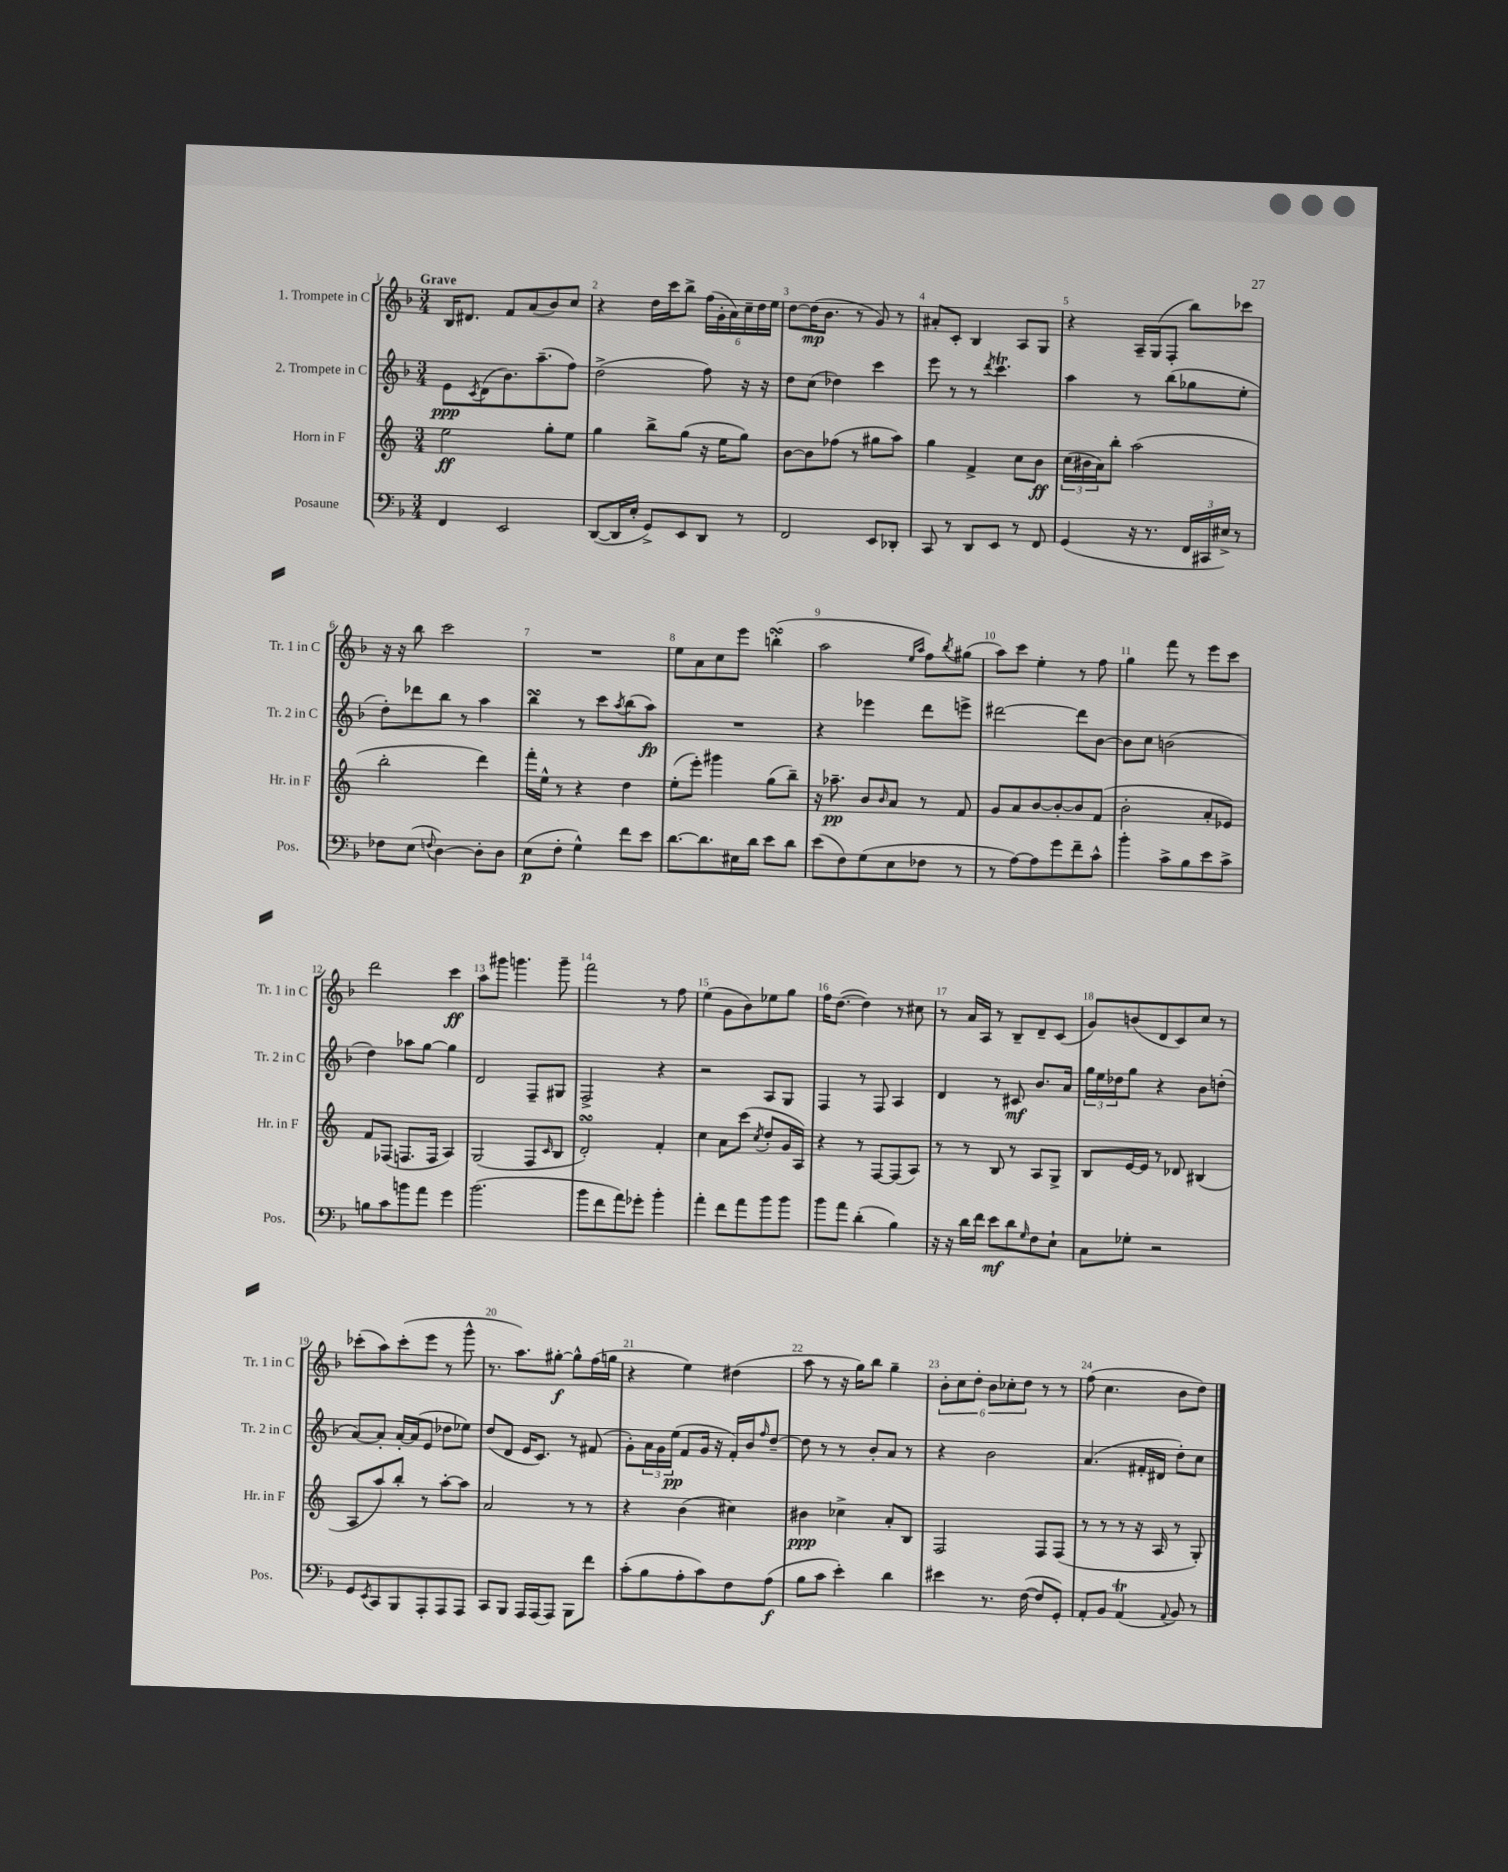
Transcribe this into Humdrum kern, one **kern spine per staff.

**kern	**dynam	**kern	**dynam	**kern	**dynam	**kern	**dynam
*part4	*part4	*part3	*part3	*part2	*part2	*part1	*part1
*staff4	*staff4	*staff3	*staff3	*staff2	*staff2	*staff1	*staff1
*I"Posaune	*	*I"Horn in F	*	*I"2. Trompete in C	*	*I"1. Trompete in C	*
*I'Pos.	*	*I'Hr. in F	*	*I'Tr. 2 in C	*	*I'Tr. 1 in C	*
*clefF4	*	*clefG2	*	*clefG2	*	*clefG2	*
*k[b-]	*	*k[]	*	*k[b-]	*	*k[b-]	*
*M3/4	*	*M3/4	*	*M3/4	*	*M3/4	*
=1	=1	=1	=1	=1	=1	=1	=1
!	!	!	!	!	!	!LO:TX:a:B:t=Grave	!
4FF/	.	2ee\	ff	8e\L	ppp	16B-/KL	.
.	.	.	.	.	.	8.d#X/J	.
.	.	.	.	8qc/	.	.	.
.	.	.	.	(8d\	.	.	.
2EE/	.	.	.	8.b-\)	.	8f/L	.
.	.	.	.	.	.	(8a/	.
.	.	.	.	(8.aa~\	.	.	.
.	.	8gg'\L	.	.	.	8b-/)	.
.	.	8ee\J	.	8ff\J)	.	8cc/J	.
=2	=2	=2	=2	=2	=2	=2	=2
([8DD/L	.	4gg\	.	(2dd^\	.	4r	.
16DD/L]	.	.	.	.	.	.	.
16E'/JJ	.	.	.	.	.	.	.
8GG^/L)	.	8bb^\L	.	.	.	16dd\LL	.
.	.	.	.	.	.	16ccc\J	.
8EE/	.	(8gg\J	.	.	.	8bb-^\J	.
8DD/J	.	16r	.	8ff\)	.	(24ff\LL	.
.	.	.	.	.	.	24g'\	.
.	.	16ee\KL	.	.	.	.	.
.	.	.	.	.	.	24a\)	.
8r	.	8gg\J)	.	16r	.	24cc~\	.
.	.	.	.	.	.	24dd\	.
.	.	.	.	16r	.	.	.
.	.	.	.	.	.	24ee\JJ	.
=3	=3	=3	=3	=3	=3	=3	=3
2FF/	.	[8b\L	.	8dd\L	.	[8dd\L	.
.	.	8b\]	.	(8cc\J	.	(16dd\K]	mp
.	.	.	.	.	.	8.b-\J	.
.	.	(8ff-X\J	.	4dd-X\)	.	.	.
.	.	8r	.	.	.	8r	.
8EE/L	.	8gg#X\L	.	4ccc\	.	8g/)	.
8DD-X'/J	.	8aa\J)	.	.	.	8r	.
=4	=4	=4	=4	=4	=4	=4	=4
8CC/	.	4gg\	.	8eee\	.	8a#X'/L	.
8r	.	.	.	8r	.	8c'/J	.
8DD/L	.	4f^/	.	8r	.	4B-/	.
.	.	.	.	8qddd/	.	.	.
8EE/J	.	.	.	4.cccT\	.	.	.
8r	.	8cc\L	.	.	.	8A/L	.
8FF/	.	8b\J	ff	.	.	8G/J	.
=5	=5	=5	=5	=5	=5	=5	=5
(4GG/	.	(24cc\LL	.	4aa\	.	4r	.
.	.	24b#X\	.	.	.	.	.
.	.	24a\J)	.	.	.	.	.
.	.	8bb'\J	.	.	.	.	.
16r	.	(2aa\	.	8r	.	16A~/LL	.
8.r	.	.	.	.	.	(16G/J	.
.	.	.	.	(8bb-\L	.	8F'/J	.
24FF/LL	.	.	.	8gg-X\	.	8bb-\L)	.
24CC#X/	.	.	.	.	.	.	.
24E#X^/JJ)	.	.	.	.	.	.	.
8r	.	.	.	8ee'\J	.	8ccc-X\J	.
!!LO:LB:g=z
=6	=6	=6	=6	=6	=6	=6	=6
8F-X\L	.	2bb'\	.	8dd'\L)	.	16r	.
.	.	.	.	.	.	16r	.
(8E\J	.	.	.	8ddd-X\	.	8bb-\	.
8qqFn/	.	.	.	.	.	.	.
[4D\)	.	.	.	8bb-\J	.	2ccc\	.
.	.	.	.	8r	.	.	.
8D'\L]	.	4ddd\)	.	4aa\	.	.	.
8D\J	.	.	.	.	.	.	.
=7	=7	=7	=7	=7	=7	=7	=7
(8E\L	p	16fff'\LL	.	4bb-sSSs\	.	2.r	.
.	.	16ee^^\JJ	.	.	.	.	.
8F'\J	.	8r	.	.	.	.	.
4G^^\)	.	4r	.	8r	.	.	.
.	.	.	.	8ccc\L	.	.	.
.	.	.	.	8qaa/	.	.	.
8f\L	.	4dd\	.	(8bb-\	.	.	.
8e\J	.	.	.	8aa\J)	fp	.	.
=8	=8	=8	=8	=8	=8	=8	=8
[8.d\L	.	(8ee'\L	.	2.r	.	8ee\L	.
.	.	8eee'\J)	.	.	.	8a\	.
8.d\]	.	.	.	.	.	.	.
.	.	4ggg#X\	.	.	.	8cc\	.
16E#X\L	.	.	.	.	.	8eee\J	.
16d\JJ	.	.	.	.	.	.	.
8e\L	.	(8gg\L	.	.	.	(4bbnsSsS'\	.
8d\J	.	8bb~\J)	.	.	.	.	.
=9	=9	=9	=9	=9	=9	=9	=9
(8e\L	.	16r	.	4r	.	2aa\	.
.	.	8.aa-X~\	pp	.	.	.	.
8F\)	.	.	.	.	.	.	.
(8G\	.	8b/L	.	4eee-X\	.	.	.
.	.	16qqb/	.	.	.	.	.
8E\	.	8a/J	.	.	.	.	.
.	.	.	.	.	.	16qqee/LL	.
.	.	.	.	.	.	16qqaa/JJ	.
8F-X\J	.	8r	.	8ddd\L	.	8ff\L)	.
.	.	.	.	.	.	8qbb-/	.
8r	.	8f/	.	8eeen^\J	.	(8gg#X\J	.
=10	=10	=10	=10	=10	=10	=10	=10
8r	.	8g/L	.	[2ddd#X\	.	8aa\L)	.
[8A\L)	.	8a/	.	.	.	8ccc\J	.
8A\]	.	[8b/	.	.	.	4ee'\	.
8g\	.	8b'/_	.	.	.	.	.
8f~\	.	8b/]	.	8ddd#\L]	.	8r	.
8c^^\J	.	(8f/J	.	[8b-\J	.	8ff\	.
=11	=11	=11	=11	=11	=11	=11	=11
4b-'\	.	2b'\	.	8b-\L]	.	4gg\	.
.	.	.	.	8cc\J	.	.	.
8c^\L	.	.	.	(2bn\	.	8fff\	.
8B-\	.	.	.	.	.	8r	.
8e\	.	8a'/L	.	.	.	8eee\L	.
8c^\J	.	8e-X/J)	.	.	.	8ccc\J	.
!!LO:LB:g=z
=12	=12	=12	=12	=12	=12	=12	=12
8Bn\L	.	8f/L	.	4dd\)	.	2ddd\	.
8c\	.	(8F-X/J	.	.	.	.	.
8bn\	.	8.Fn/L	.	8aa-X\L	.	.	.
8a\J	.	.	.	[8gg\J	.	.	.
.	.	16F/Jk	.	.	.	.	.
4g\	.	4A/)	.	4gg\]	.	4ccc\	ff
=13	=13	=13	=13	=13	=13	=13	=13
(2.b-\	.	(2G/	.	2d/	.	8aa\L	.
.	.	.	.	.	.	8ggg#X\J	.
.	.	.	.	.	.	4.gggn\	.
.	.	8F/L	.	8F~/L	.	.	.
.	.	16qqc/	.	.	.	.	.
.	.	8B/J	.	8G#X/J	.	8ggg~\	.
=14	=14	=14	=14	=14	=14	=14	=14
8b-\L	.	2dsSSS'/)	.	2F^/	.	2fff\	.
8f\	.	.	.	.	.	.	.
8a\)	.	.	.	.	.	.	.
8g-X'\J	.	.	.	.	.	.	.
4b-'\	.	4f'/	.	4r	.	8r	.
.	.	.	.	.	.	8ff\	.
=15	=15	=15	=15	=15	=15	=15	=15
4a'\	.	4cc\	.	2r	.	(4ee\	.
8f\L	.	8a\L	.	.	.	8g\L	.
8a\	.	(8ccc\J	.	.	.	8b-\)	.
.	.	8qcc/	.	.	.	.	.
8b-\	.	8dd'/L	.	8A/L	.	8ee-X\	.
8b-\J	.	16g/L	.	8G/J	.	8gg\J	.
.	.	16A/JJ)	.	.	.	.	.
=16	=16	=16	=16	=16	=16	=16	=16
8b-\L	.	4r	.	4F/	.	16ff\KL	.
.	.	.	.	.	.	([8.dd\J	.
8a\J	.	.	.	.	.	.	.
(4d'\	.	8r	.	8r	.	4dd\])	.
.	.	[8F/L	.	8F/	.	.	.
4B-\)	.	(8F/]	.	4A/	.	8r	.
.	.	8A/J)	.	.	.	8cc#X\	.
=17	=17	=17	=17	=17	=17	=17	=17
16r	.	8r	.	4d/	.	8r	.
16r	.	.	.	.	.	.	.
16d\LL	.	8r	.	.	.	16a/LL	.
16f\JJ	.	.	.	.	.	16A/JJ	.
8e\L	mf	8B/	.	8r	.	8r	.
8d\	.	8r	.	8c#X/	mf	8B-~/L	.
16qqG/	.	.	.	.	.	.	.
8F\	.	8A/L	.	8.b-/L	.	8d~/	.
8E`\J	.	8G^/J	.	.	.	(8c/J	.
.	.	.	.	16a/Jk	.	.	.
=18	=18	=18	=18	=18	=18	=18	=18
8C\L	.	8B/L	.	24gg\LL	.	8g/L)	.
.	.	.	.	24ee\	.	.	.
.	.	.	.	24dd-X\J	.	.	.
8G-X'\J	.	[16e/L	.	8gg\J	.	(8bn/	.
.	.	16e/JJ]	.	.	.	.	.
2r	.	8r	.	4r	.	8d/	.
.	.	8d-X/	.	.	.	8c/)	.
.	.	(4B#X/	.	8b-\L	.	8cc/J	.
.	.	.	.	(8ddn'\J	.	8r	.
!!LO:LB:g=z
=19	=19	=19	=19	=19	=19	=19	=19
8GG/L	.	8A/L	.	[8a/L)	.	(8ccc-X'\L	.
8qEE/	.	.	.	.	.	.	.
8CC/	.	8aa/)	.	8a'/J]	.	8aa\)	.
8BBB-/	.	8bb'/J	.	[16a'/LL	.	(8ccc-'\	.
.	.	.	.	(16a/J]	.	.	.
8AAA'/	.	8r	.	8e/J	.	8eee\J	.
8AAA/	.	[8aa'\L	.	8dd-X\L	.	8r	.
8AAA/J	.	8aa\J]	.	8ee-X\J)	.	8ggg^^\	.
=20	=20	=20	=20	=20	=20	=20	=20
8CC/L	.	2a/	.	(8dd/L	.	8.r	.
8BBB-/J	.	.	.	8d/J	.	.	.
.	.	.	.	.	.	8.aa\L)	.
16AAA/LL	.	.	.	16e/KL	.	.	.
(16AAA/J	.	.	.	8.c/J)	.	.	.
8AAA/J)	.	.	.	.	.	[8gg#X'\J	f
8BBB-\L	.	8r	.	8r	.	8gg#^^\L]	.
8f\J	.	8r	.	(8f#X/	.	(16ff\L	.
.	.	.	.	.	.	16ggn\JJ	.
=21	=21	=21	=21	=21	=21	=21	=21
(8c'\L	.	4r	.	8g'\L)	.	4r	.
8B-\	.	.	.	24a\L	.	.	.
.	.	.	.	24g\	.	.	.
.	.	.	.	(24ee\JJ	pp	.	.
8A'\	.	(4b\	.	8f/L	.	4ee\)	.
8c\)	.	.	.	16g/Jk	.	.	.
.	.	.	.	16r	.	.	.
8F\	.	4cc#X\)	.	16f'/LL)	.	(4dd#X\	.
.	.	.	.	16b-/J	.	.	.
.	.	.	.	16qqff/	.	.	.
(8A\J	f	.	.	[8dd~/J	.	.	.
=22	=22	=22	=22	=22	=22	=22	=22
8B-\L	.	4b#X\	ppp	8dd\]	.	8aa\	.
8c\J	.	.	.	8r	.	8r	.
4e'\)	.	4cc-X^\	.	8r	.	16r	.
.	.	.	.	.	.	16gg\KL)	.
.	.	.	.	8b-'/L	.	8bb-\J	.
4d\	.	8a'/L	.	8a/J	.	4gg~\	.
.	.	8B/J	.	8r	.	.	.
=23	=23	=23	=23	=23	=23	=23	=23
4e#X\	.	2F/	.	4r	.	12b-'\L	.
.	.	.	.	.	.	12cc\	.
.	.	.	.	.	.	12dd'\J	.
8.r	.	.	.	2b-\	.	12b-\L	.
.	.	.	.	.	.	12cc-X'\	.
.	.	.	.	.	.	12dd\J	.
([16F\	.	.	.	.	.	.	.
8F/L]	.	8F/L	.	.	.	8r	.
8GG'/J)	.	(8F/J	.	.	.	8r	.
=24	=24	=24	=24	=24	=24	=24	=24
8AA'/L	.	8r	.	(4.a/	.	(8ff\	.
8BB-/J	.	8r	.	.	.	4.cc\	.
(4AAt/	.	8r	.	.	.	.	.
.	.	16r	.	16f#X'/LL	.	.	.
.	.	16A/	.	16d#X/JJ	.	.	.
8qqAA/	.	.	.	.	.	.	.
8BB-/)	.	8r	.	8dd'\L)	.	8b-\L	.
8r	.	8G'/)	.	8cc\J	.	8dd\J)	.
==	==	==	==	==	==	==	==
*-	*-	*-	*-	*-	*-	*-	*-
